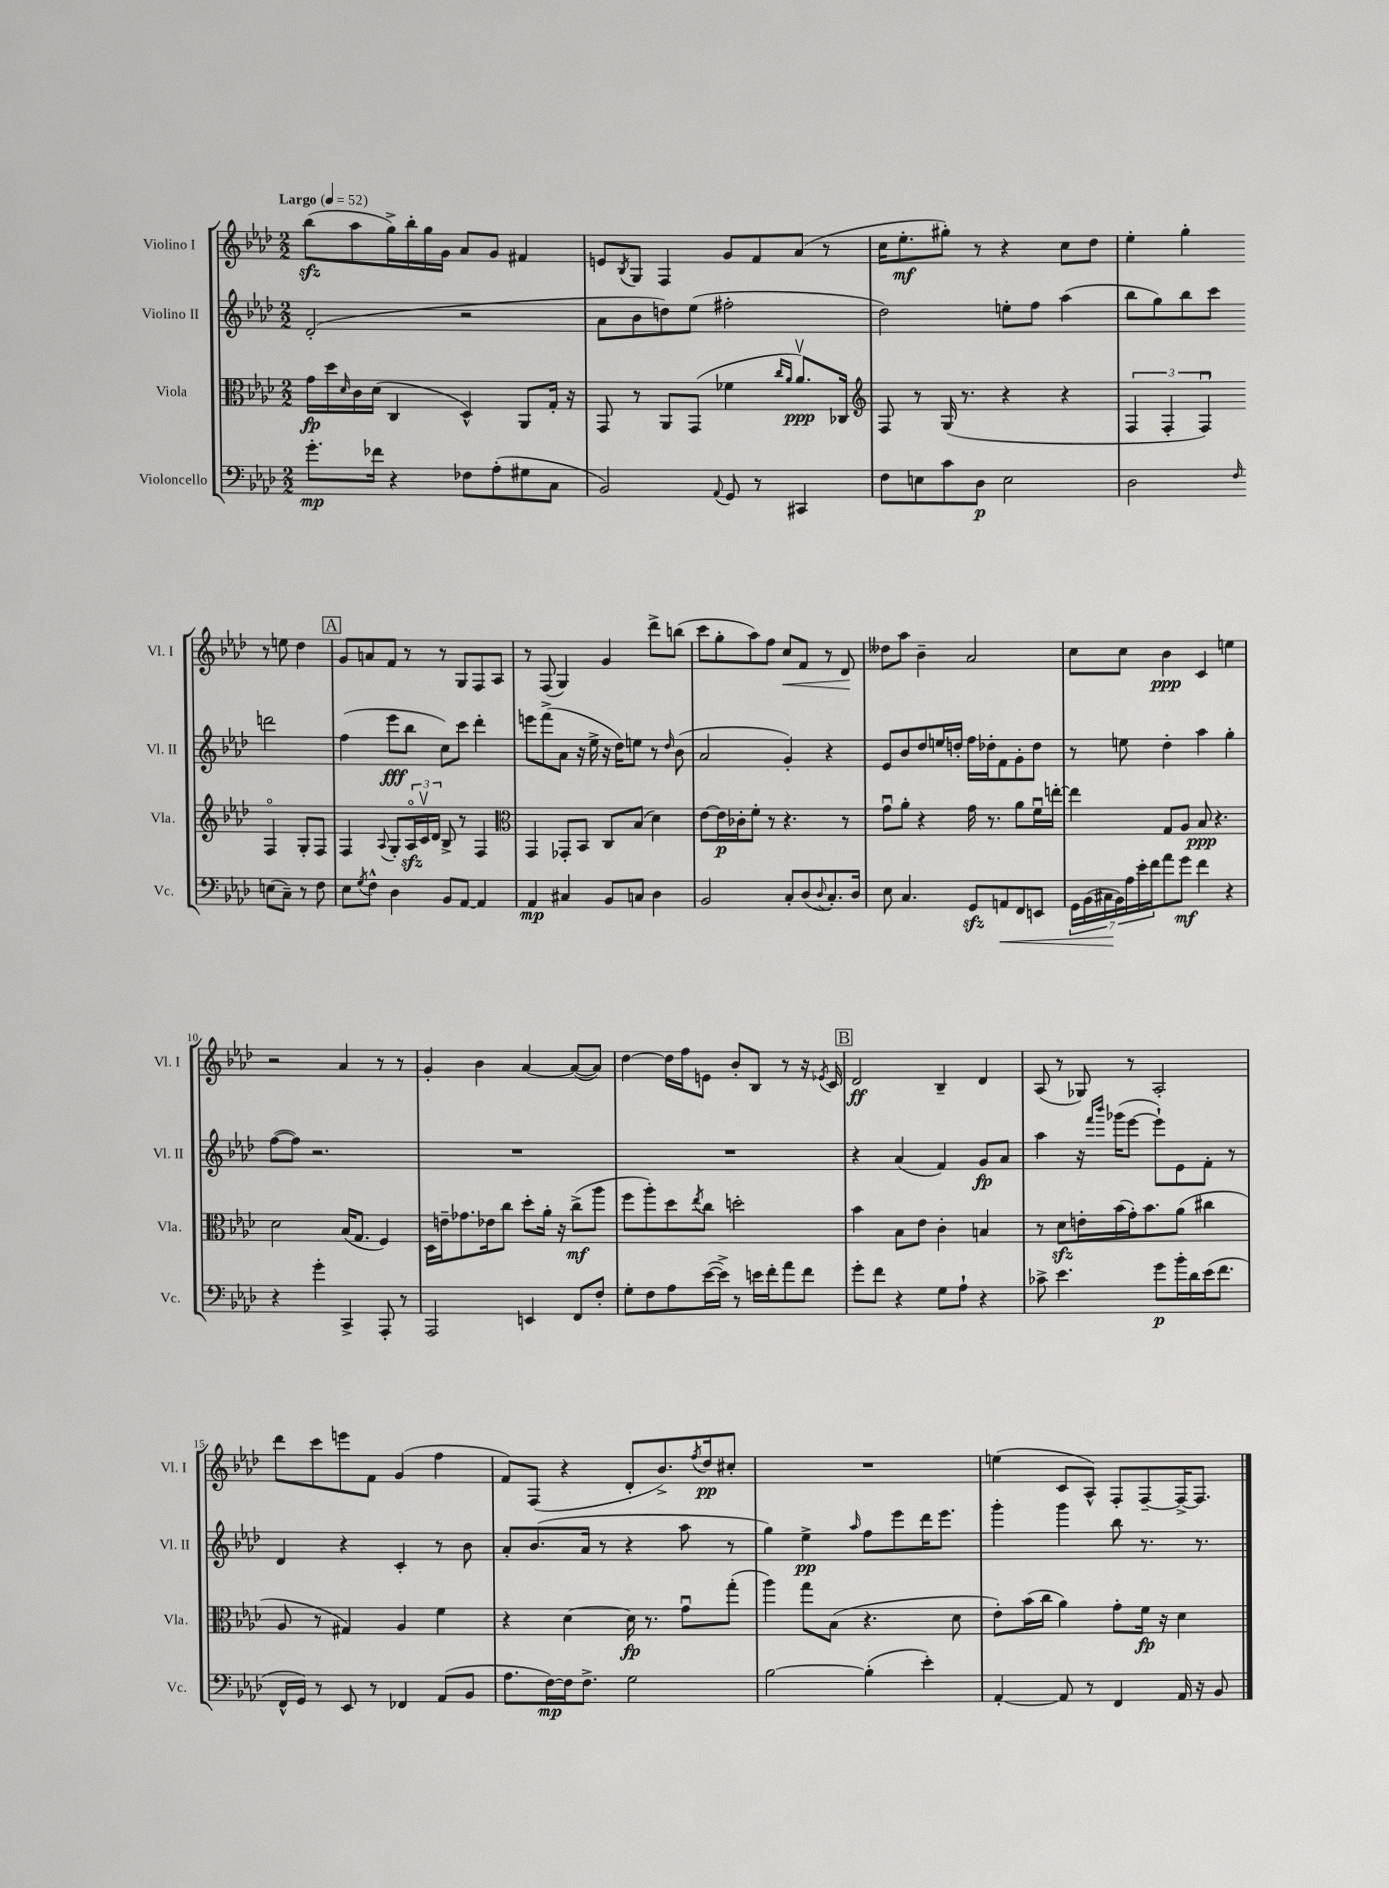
<<
\new StaffGroup <<
\new Staff = "s0" \with { instrumentName = "Violino I" shortInstrumentName = "Vl. I" } {
    \clef treble \key aes \major \numericTimeSignature \time 2/2 \tempo "Largo" 4 = 52
    bes''8\sfz( aes''8 g''16->) bes''16-. g''16 g'16 aes'8 g'8 fis'4 |
    e'8 \acciaccatura { bes8 } g8 f4 g'8 f'8 aes'8( r8 |
    c''16 ees''8.-.\mf gis''8-.) r8 r4 c''8 des''8 |
    ees''4-. g''4-. r8 e''8 des''4 |
    \mark \markup { \box "A" } g'8 a'8 f'8 r8 r8 g8 f8 aes8 |
    r8 f8( g4) g'4 des'''8-> b''8( |
    c'''8 g''8-. aes''8) f''8 c''8\< f'8 r8 des'8\! |
    deses''8 aes''8 bes'4-- aes'2 |
    c''8 c''8 bes'4\ppp c'4 e''4 |
    r2 aes'4 r8 r8 |
    g'4-. bes'4 aes'4~ aes'8~( aes'8) |
    des''4~ des''16 f''16 e'8 bes'8-. bes8 r8 r16 \acciaccatura { ees'8 } c'16 |
    \mark \markup { \box "B" } des'2\ff bes4-- des'4 |
    aes8( r8 ges8) r8 aes2-. |
    des'''8 c'''8 e'''8 f'8 g'4( f''4 |
    f'8) f8( r4 des'8-. bes'8.->) \acciaccatura { f''8 } des''16\pp cis''8-. |
    R1 |
    e''4( c'8 aes8-^) f8-. f8~-- f16~-> f8. \bar "|." |
}
\new Staff = "s1" \with { instrumentName = "Violino II" shortInstrumentName = "Vl. II" } {
    \clef treble \key aes \major \numericTimeSignature \time 2/2
    des'2-.( r2 |
    aes'8 bes'8 d''8) ees''8( fis''2-. |
    des''2) e''8-. f''8 aes''4( |
    bes''8 g''8) bes''8 c'''8 d'''2 |
    \mark \markup { \box "A" } f''4( ees'''8\fff bes''8 c''8) c'''8 des'''4-. |
    e'''8 f'''8->( aes'8 r16 ees''16-> r16 des''16) e''8 r8 \grace { des''16 } bes'8( |
    aes'2 g'4-.) r4 |
    ees'8 bes'8 des''8 e''16 d''16-. f''16 des''16-. f'8 g'8-. des''8 |
    r8 e''8 des''4-. aes''4 g''4-. |
    f''8~( f''8) r2. |
    R1 |
    R1 |
    \mark \markup { \box "B" } r4 aes'4( f'4) g'8\fp aes'8 |
    aes''4 r16 \grace { f'''16 bes'''16 } ges'''16( ees'''8~ ees'''8-!) ees'8 f'8-. r8 |
    des'4 r4 c'4-. r8 bes'8 |
    aes'8-. bes'8.( aes'16 r8 r4 aes''8 r8 |
    g''4) ees''4->\pp \grace { aes''16 } f''8 ees'''8 des'''16 ees'''8. |
    g'''4-. g'''4 bes''8 r8. r8. \bar "|." |
}
\new Staff = "s2" \with { instrumentName = "Viola" shortInstrumentName = "Vla." } {
    \clef alto \key aes \major \numericTimeSignature \time 2/2
    g'16\fp des''16 \grace { des'16 } c'16 des'16( c4 des4-^) aes,8 g16-. r16 |
    g,8 r8 aes,8 g,8( fes'4 \grace { c''16 aes'16 } aes'8.\upbow\ppp) ces16 |
    \clef treble f8 r8 g16( r8. r4 r4 |
    \tuplet 3/2 { f4 f4-. f4\downbow) } f4\flageolet g8-. f8 |
    \mark \markup { \box "A" } f4 \appoggiatura { aes8 } g8-. \tuplet 3/2 { aes16\flageolet\sfz c'16\upbow des'16 } bes8-> r8 f4 |
    \clef alto g,4 ges,8-. bes,8 c8 bes8( des'4) |
    ees'8~ ees'16\p ces'16-. f'8-. r8 r4. r8 |
    g'8\downbow aes'8-. r4 g'16 r8. aes'8 f'16\downbow e''16~-. |
    e''4 g8 aes8 bes8\ppp r4. |
    des'2 bes16( g8. f4) |
    des16 e'16-- ges'8. ees'16 c''8 des''8-. aes'16-. r16 c''8->\mf( aes''8 |
    f''8 aes''8-.) des''8 \acciaccatura { ees''8 } c''8 d''2-. |
    \mark \markup { \box "B" } bes'4 bes8 ees'8 c'4-. b4 |
    r8 des'8\sfz e'16-. bes'16( g'16-.) bes'8. aes'8( cis''4 |
    aes8 r8 gis4) aes4 f'4 |
    r4 des'4~ des'16\fp r8. g'8\downbow g''8-.( |
    aes''4) g''8 bes8( r4. des'8 |
    ees'8-.) bes'16( c''16 aes'4) g'8-. f'16\fp r16 des'4 \bar "|." |
}
\new Staff = "s3" \with { instrumentName = "Violoncello" shortInstrumentName = "Vc." } {
    \clef bass \key aes \major \numericTimeSignature \time 2/2
    g'8.-.\mp fes'16 r4 fes8 aes8-.( gis8 c8 |
    bes,2) \appoggiatura { aes,8 } g,8 r8 cis,4 |
    f8 e8 c'8 des8\p e2 |
    des2 \grace { f16 } e8( c8--) r8 f8 |
    \mark \markup { \box "A" } ees8 \acciaccatura { g8 } f8-^ des4 bes,8 aes,8~ aes,4 |
    aes,4\mp cis4 bes,8 c8 des4 |
    bes,2 c8-. des8( \appoggiatura { des8 } c8.-.) des16 |
    ees8 c4. g,8\sfz a,8\< f,8 e,8 |
    \tuplet 7/4 { g,16 bes,16( cis16\! bes,16) aes16 ees'16-. f'16 } aes'8 g'8\mf f'4 r4 |
    r4 g'4-. c,4-> aes,,8-. r8 |
    aes,,2 e,4 f,8 f8-. |
    g8-. f8 aes8 ees'16~( ees'16->) r8 e'16 f'16-. aes'8 f'8 |
    \mark \markup { \box "B" } g'8-. f'8 r4 g8 aes8-! r4 |
    ces'8-> ees'4. g'8\p bes'16-. des'16 ees'16( f'8. |
    f,16-^ g,16) r8 ees,8 r8 fes,4 aes,8( bes,8 |
    aes8. f16~\mp) f16 f8.-> g2 |
    bes2~ bes4-.( ees'4-.) |
    aes,4~-. aes,8 r8 f,4 aes,16 r16 bes,8 \bar "|." |
}
>>
>>
